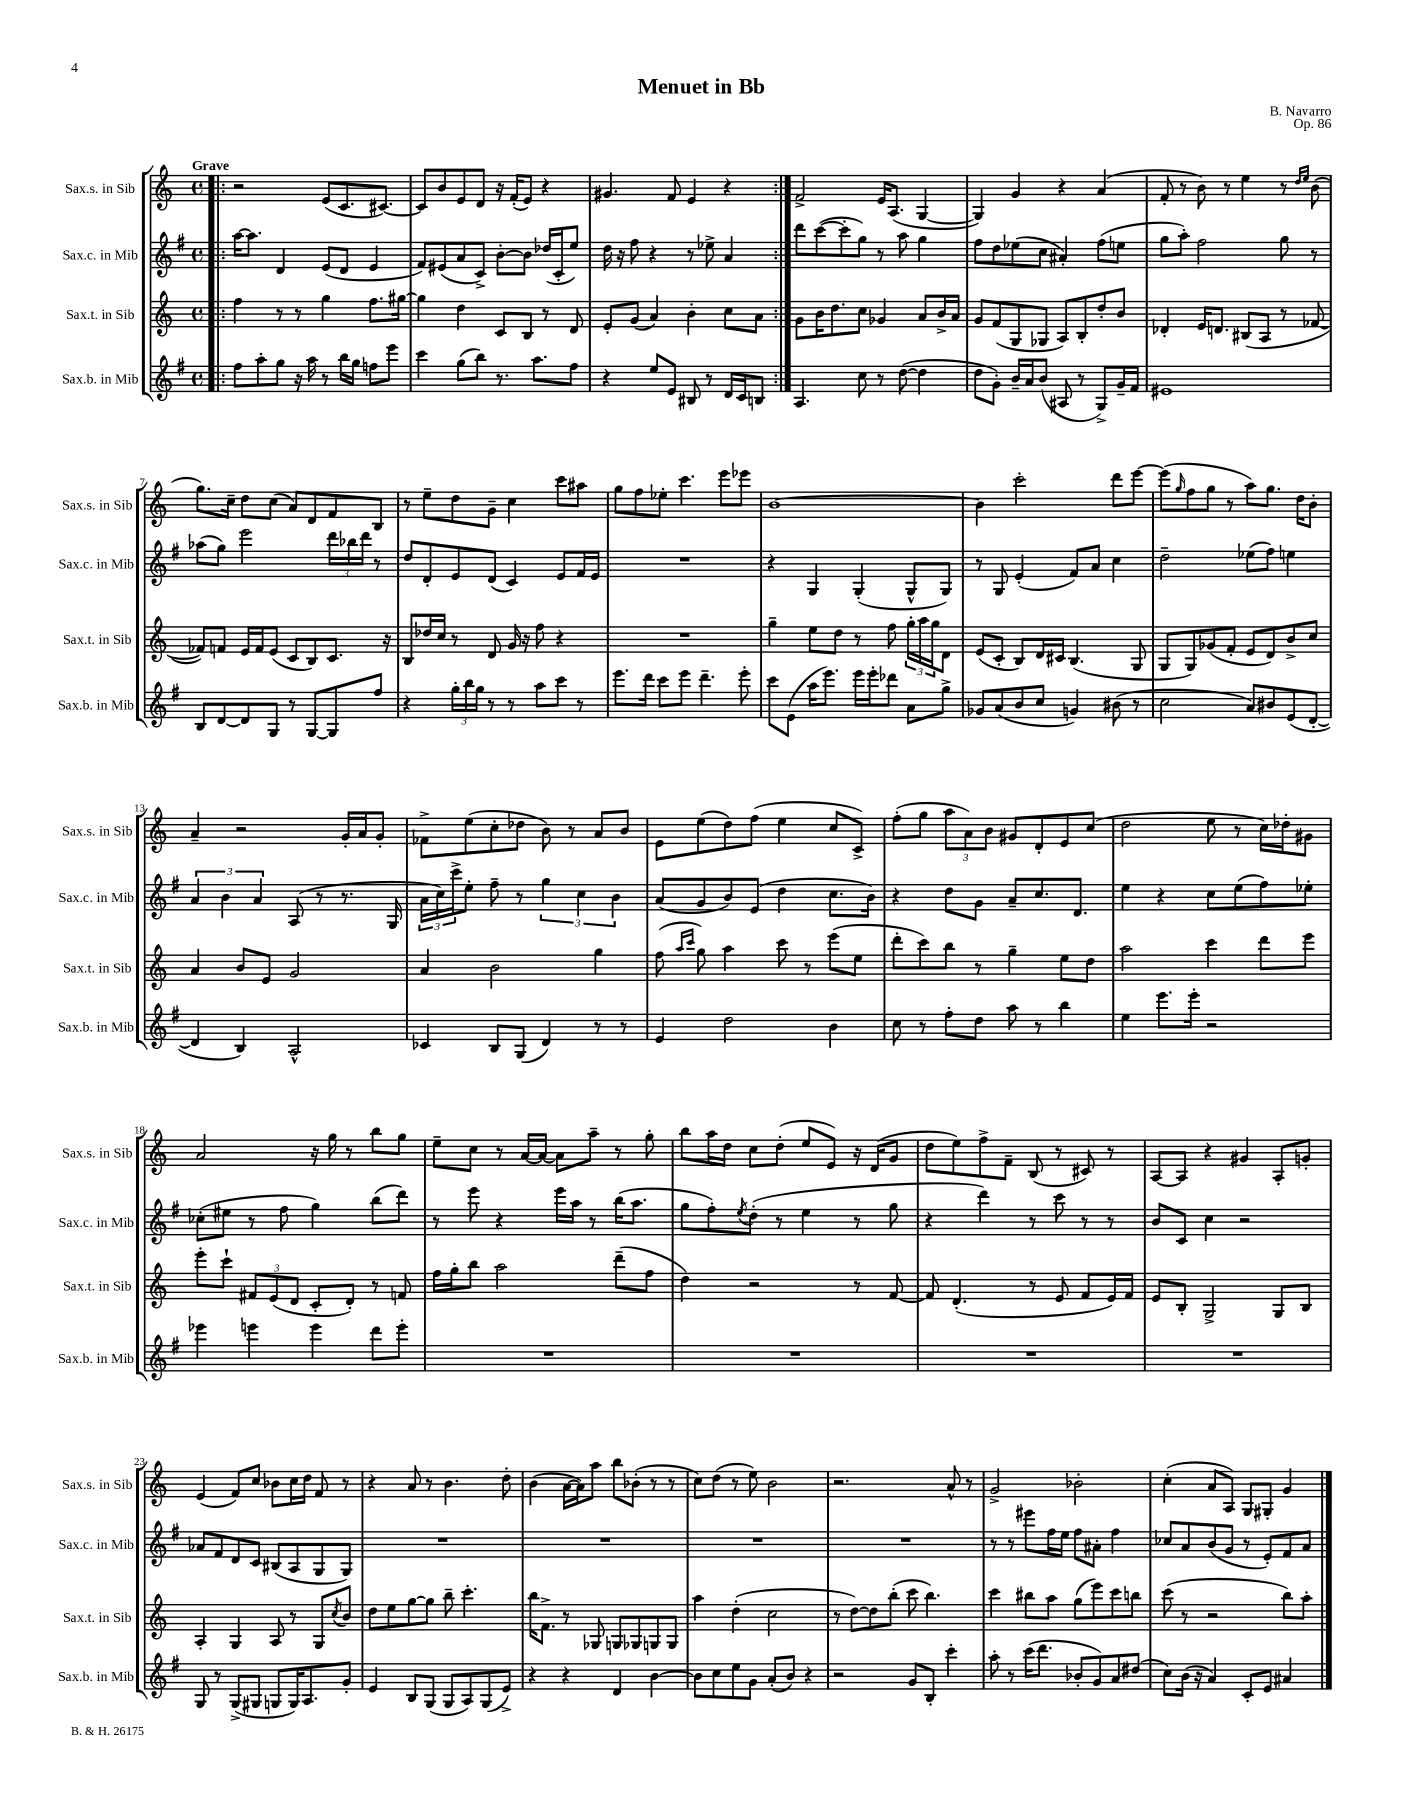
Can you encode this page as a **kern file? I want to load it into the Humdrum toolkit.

**kern	**kern	**kern	**kern
*staff4	*staff3	*staff2	*staff1
*clefG2	*clefG2	*clefG2	*clefG2
*k[f#]	*k[]	*k[f#]	*k[]
*M4/4	*M4/4	*M4/4	*M4/4
*met(c)	*met(c)	*met(c)	*met(c)
=!|:	=!|:	=!|:	=!|:
8ff#	4ff	[16aa	2r
.	.	8.aa]	.
8aa'	.	.	.
8gg	8r	4d	.
16r	8r	.	.
16aa	.	.	.
8r	4gg	(8e	(8e
16bb	.	8d	8.c
16gg	.	.	.
8ff	8.ff	4e	.
.	.	.	[8.c#)
8eee	.	.	.
.	[16gg#	.	.
=	=	=	=
4ccc	4gg#]	8f#)	8c#]
.	.	(8e#	8b
(8gg	4dd	8a	8e
8bb)	.	8c^)	8d
8.r	8c	[8b'	16r
.	.	.	(16f'
.	8B	8b]	8e)
8.aa	.	.	.
.	8r	(16dd-	4r
.	.	16c'	.
8ff#	8d	8ee)	.
=	=	=	=
4r	8e'	16dd	4.g#
.	.	16r	.
.	(8g	8ff#	.
8ee	4a)	4r	.
8e	.	.	8f
8B#	4b'	8r	4e
8r	.	8ee-^	.
16d	8cc	4a	4r
16c	.	.	.
8B	8a	.	.
=:|!	=:|!	=:|!	=:|!
4.A	8g	8ddd	2f^
.	16b	([8ccc	.
.	8.dd	.	.
.	.	8ccc']	.
8cc	8cc	8gg)	.
8r	4g-	8r	16e
.	.	.	(8.A
([8dd	.	8aa	.
4dd]	8a	4gg	[4G
.	16b^	.	.
.	16a	.	.
=	=	=	=
8dd	8g	8ff#	4G])
8g')	(8f	8dd	.
16b~	8G	(8ee-	4g
16a	.	.	.
(8b	8G-	8cc	.
8A#	8A)	4a#')	4r
8r	8B'	.	.
8G^)	8dd'	(8ff#	(4a
16g~	8b	8ee	.
16f#	.	.	.
=	=	=	=
1e#	4d-'	8gg	8f'
.	.	8aa')	8r
.	16e	2ff#	8b)
.	8.d	.	.
.	.	.	8r
.	(8B#	.	4ee
.	8A	.	.
.	8r	8gg	8r
.	.	.	16qqdd
.	.	.	16qqee
.	[8f-	8r	(8b
=	=	=	=
8B	8f-])	(8aa-	8.gg)
[8d	8f	8gg)	.
.	.	.	16cc~
8d]	16e	2eee	8dd
.	16f	.	.
8G	(8e	.	(8cc
8r	8c	.	8a)
[8G	8B)	.	8d
8G]	8.c	24ddd	8f
.	.	24bb-	.
.	.	24ddd	.
8ff#	.	8r	8B
.	16r	.	.
=	=	=	=
4r	8B	8dd	8r
.	16dd-	8d'	8ee~
.	16cc	.	.
24gg'	8r	8e	8dd
24bb	.	.	.
24gg	.	.	.
8r	8d	(8d	8g~
8r	16g	4c)	4cc
.	16r	.	.
8aa	8ff	.	.
8ccc	4r	8e	8ccc
8r	.	16f#	8aa#
.	.	16e	.
=	=	=	=
8.eee	1r	1r	8gg
.	.	.	8ff
16ddd	.	.	.
8ccc	.	.	8ee-'
8eee	.	.	4.ccc
4.ddd~	.	.	.
.	.	.	8eee
8eee'	.	.	8eee-
=	=	=	=
8ccc	4gg~	4r	[1b
(8e	.	.	.
16aa	8ee	4G	.
8.eee)	.	.	.
.	8dd	.	.
16eee	8r	(4G'	.
16eee'	.	.	.
8ddd-	8ff	.	.
8a	24gg'	8G^^	.
.	24aa	.	.
.	24gg	.	.
8gg^	8d	8G)	.
=	=	=	=
8g-	(8e	8r	4b]
(8a	8c'	8G	.
8b	8B)	(4e'	2ccc'
8cc	16d	.	.
.	16c#	.	.
4g)	(4.B	8f#)	.
.	.	8a	.
(8b#	.	4cc	8ddd
8r	8G	.	[8eee
=	=	=	=
2cc	8G	2dd~	(8eee]
.	.	.	16qqgg
.	8G)	.	8ff
.	(8g-	.	8gg
.	8f'	.	8r
8a)	8e	(8ee-	8aa)
8b#	8d)	8ff#)	8.gg
(8e	8b^	4ee	.
.	.	.	16dd
[8d'	8cc	.	8b'
=	=	=	=
4d]	4a	6a	4a~
.	.	6b	.
4B)	8b	.	2r
.	.	6a	.
.	8e	.	.
2A^^	2g	(8A	.
.	.	8r	.
.	.	8.r	16g'
.	.	.	16a
.	.	.	8g'
.	.	16G	.
=	=	=	=
4c-	4a	24a	8f-^
.	.	24cc)	.
.	.	24ccc^	.
.	.	8ee'	(8ee
8B	2b	8ff#~	8cc'
(8G	.	8r	8dd-
4d)	.	6gg	8b)
.	.	.	8r
.	.	6cc	.
8r	4gg	.	8a
.	.	6b	.
8r	.	.	8b
=	=	=	=
4e	(8ff	(8a	8e
.	16qqaa	.	.
.	16qqccc	.	.
.	8gg)	8g	(8ee
2dd	4aa	8b)	8dd)
.	.	(8e	(8ff
.	8ccc	4dd	4ee
.	8r	.	.
4b	(8eee	8.cc	8cc
.	8ee	.	8c^)
.	.	16b)	.
=	=	=	=
8cc	8ddd'	4r	(8ff'
8r	8ccc)	.	8gg
8ff#'	8bb	8dd	12aa
.	.	.	12a)
8dd	8r	8g	.
.	.	.	12b
8aa	4gg~	8a~	8g#
8r	.	8.cc	8d'
4bb	8ee	.	8e
.	.	8.d	.
.	8dd	.	(8cc
=	=	=	=
4ee	2aa	4ee	2dd
8.eee	.	4r	.
16eee'	.	.	.
2r	4ccc	8cc	8ee
.	.	(8ee	8r
.	8ddd	8ff#)	16cc)
.	.	.	16dd-'
.	8eee	8ee-'	8g#
=	=	=	=
4eee-	8eee'	(8cc-'	2a
.	8ccc`	8ee#	.
4eee	12f#	8r	.
.	(12e	.	.
.	.	8ff#	.
.	12d	.	.
4eee	8c'	4gg)	16r
.	.	.	16gg
.	8d')	.	8r
8ddd	8r	(8bb	8bb
8eee'	8f	8ddd)	8gg
=	=	=	=
1r	16ff	8r	8ee~
.	16gg'	.	.
.	8bb	8eee	8cc
.	2aa	4r	8r
.	.	.	[16a
.	.	.	16a_
.	.	16eee	8a]
.	.	16aa	.
.	.	8r	8aa~
.	(8ddd~	(16bb	8r
.	.	8.aa	.
.	8ff	.	8gg'
=	=	=	=
1r	4dd)	8gg	8bb
.	.	8ff#')	16aa
.	.	.	16dd
.	.	8qee	.
.	2r	(8dd'	8cc
.	.	8r	(8dd'
.	.	4ee	8ee
.	.	.	8e)
.	8r	8r	16r
.	.	.	(16d
.	[8f	8gg	8g
=	=	=	=
1r	8f]	4r	8dd
.	(4.d'	.	8ee)
.	.	4ddd)	8ff^
.	.	.	8f~
.	8r	8r	(8B
.	8e	8ccc	8r
.	8f	8r	8c#)
.	16e)	8r	8r
.	16f	.	.
=	=	=	=
1r	8e	8b	[8A
.	8B'	8c	8A]
.	2G^	4cc	4r
.	.	2r	4g#
.	8G	.	8A'
.	8B	.	8g'
=	=	=	=
8G	4A'	8a-	(4e
8r	.	8f#	.
(8G^	4G	8d	8f)
8G#	.	8c	8cc
8G	8A	(8B#	8b-
16G)	8r	8A	16cc
8.A	.	.	16dd
.	8G	8G	8f
.	8qcc	.	.
8g'	8b	8G)	8r
=	=	=	=
4e	8dd	1r	4r
.	8ee	.	.
8B	[8gg	.	8a
(8G	8gg]	.	8r
8G	8bb~	.	4.b
8A)	4.ccc'	.	.
(8G	.	.	.
8e^)	.	.	8dd'
=	=	=	=
4r	16bb	1r	(4b
.	8.f^	.	.
4r	8r	.	[16a
.	.	.	16a])
.	8G-	.	8aa
4d	8G	.	8bb
.	8G-	.	(8b-'
[4b	8G	.	8r
.	8G	.	8r
=	=	=	=
8b]	4aa	1r	8cc)
8cc	.	.	(8dd
8ee	(4dd'	.	8r
8g	.	.	8ee)
(8a'	2cc	.	2b
8b)	.	.	.
4r	.	.	.
=	=	=	=
2r	8r	1r	2.r
.	[8dd)	.	.
.	8dd]	.	.
.	(8bb'	.	.
8g	8ccc	.	.
8B'	4.bb)	.	.
4ccc'	.	.	8a^^
.	.	.	8r
=	=	=	=
8aa'	4ccc	8r	2g^
8r	.	8r	.
(16ccc	8bb#	8eee#	.
8.ddd	.	.	.
.	8aa	16ff#	.
.	.	16ee	.
8b-'	(8gg	8ff#	2b-'
8g)	8eee)	8a#'	.
8a	8ccc	4ff#	.
(8dd#	8bb	.	.
=	=	=	=
8cc)	(8ccc	8cc-	(4cc'
(16b	8r	8a	.
16r	.	.	.
4a)	2r	(8b	8a
.	.	8g	8A)
8c'	.	8r	8G
8e	.	8e')	8G#'
4a#	8bb)	8f#	4g
.	8aa'	8a	.
==	==	==	==
*-	*-	*-	*-
